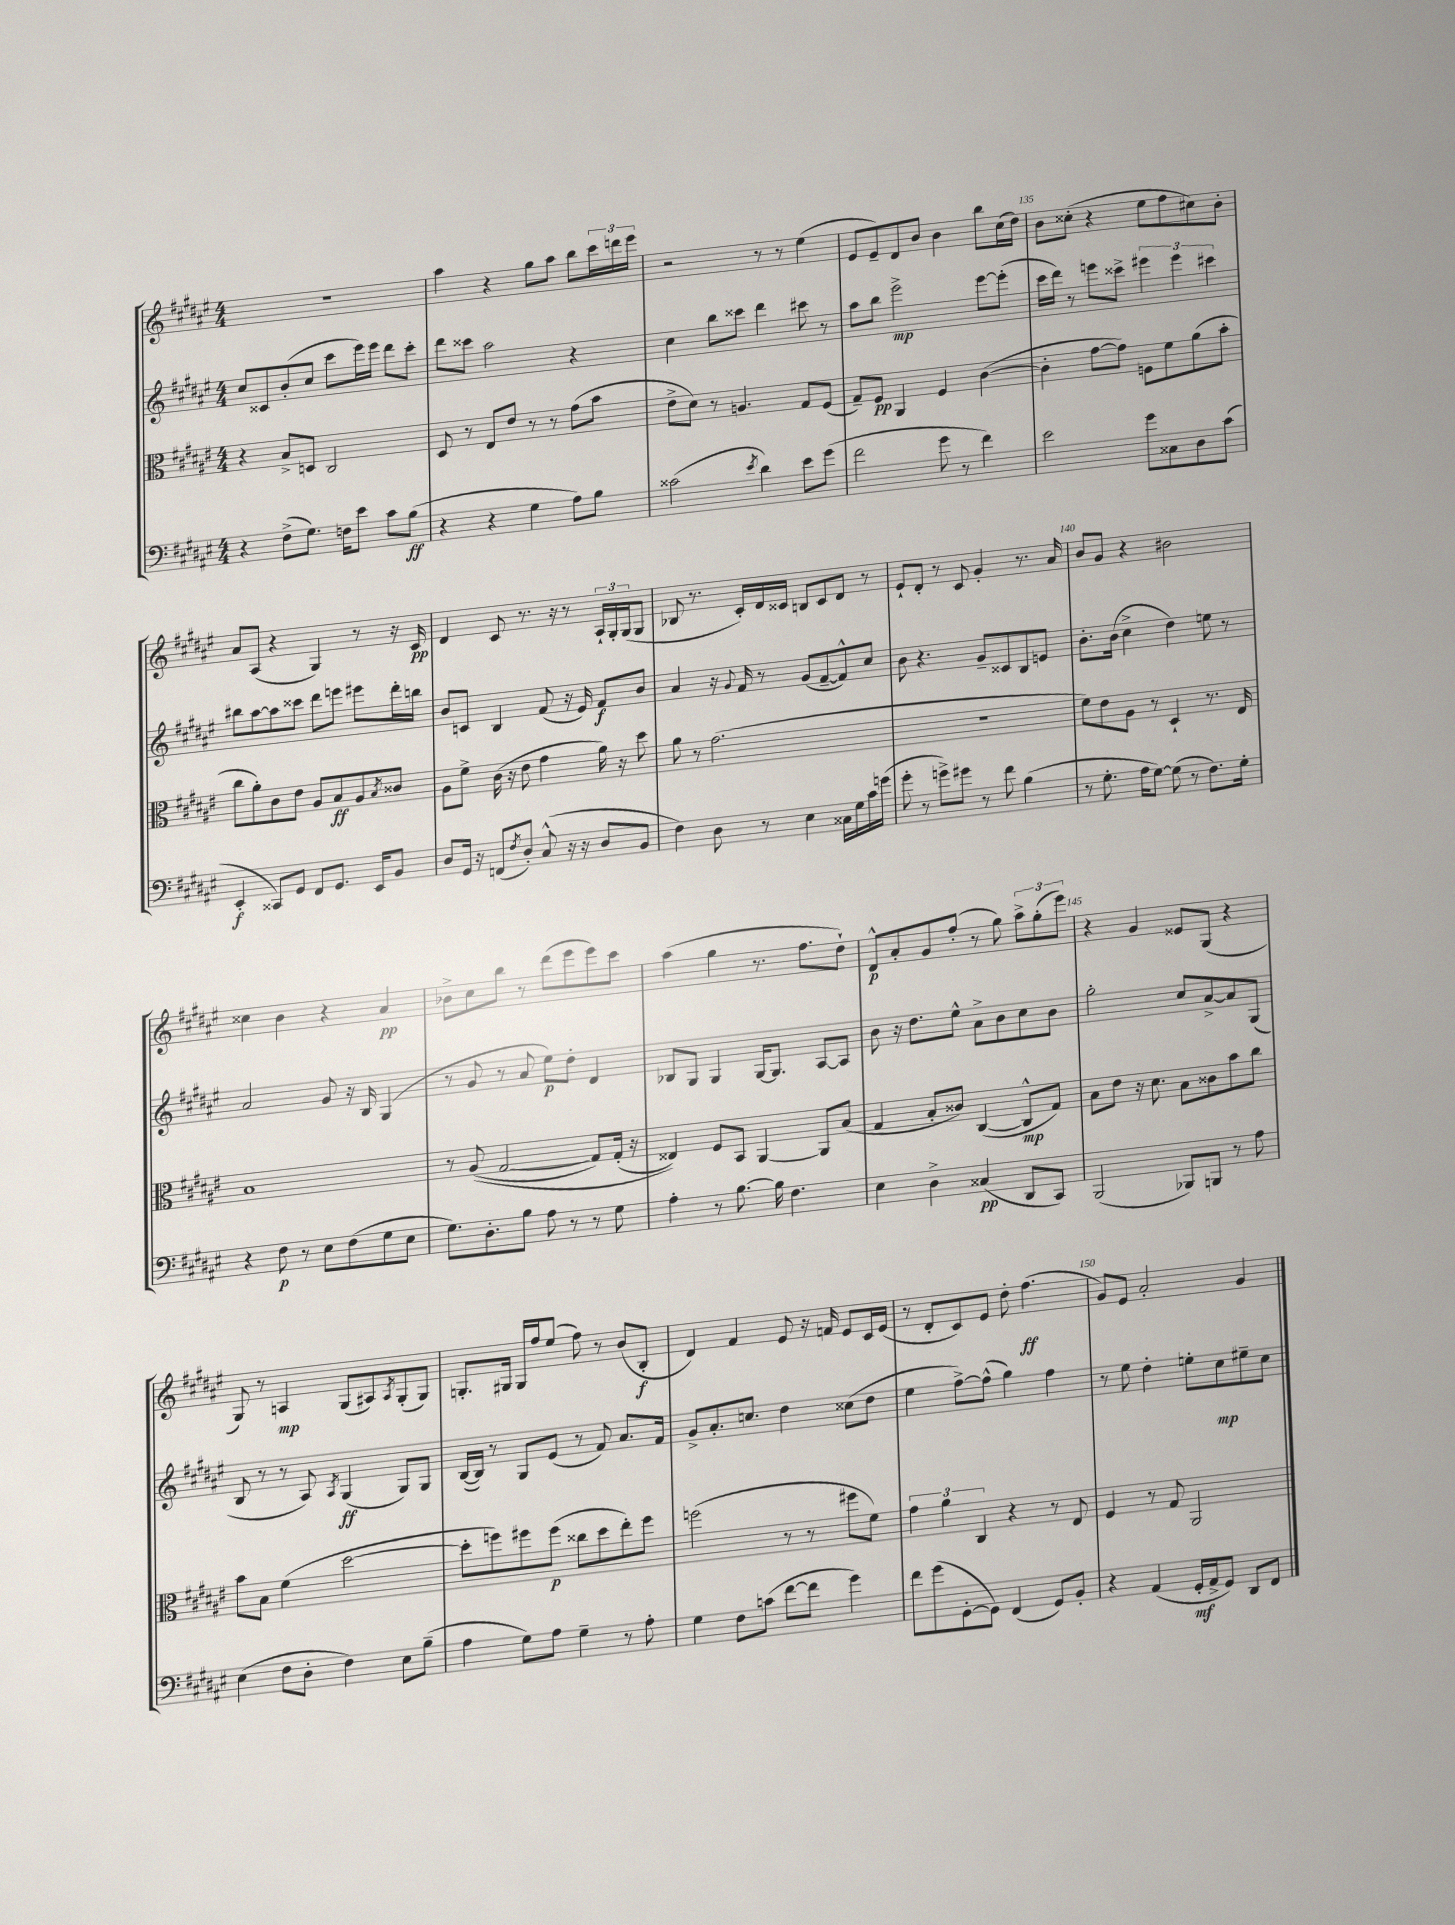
<<
\new StaffGroup <<
\new Staff = "s0" {
    \clef treble \key fis \major \numericTimeSignature \time 4/4
    R1 |
    ais''4 r4 gis''8 ais''8 b''8 \tuplet 3/2 { cis'''16 d'''16 eis'''16 } |
    r2 r8 r8 eis''4( |
    eis'8 eis'8--) dis'8 b'8 b'4 b''8 cis''16( dis''16) |
    b'8 cisis''8-.( r4 eis''8 fis''8 cis''8) b'8-. |
    ais'8 ais8( r4 gis4) r8 r16 cis'16\pp |
    dis'4 cis'8 r8. r16 r8 \tuplet 3/2 { ais16-! gis16-. gis16( } gis8 |
    bes8 r8. cis'16-.) dis'16 cisis'16 b8 cisis'8 dis'8 r8 |
    eis'8-! dis'8-. r8 cis'8 gis'4-. r8. ais'16 |
    b'8 gis'8 r4 bis'2 |
    cisis''4 b'4 r4 ais'4\pp |
    bes'8-> cis''8 b''8 r8 dis'''8( eis'''8 eis'''8) cis'''8 |
    ais''4( gis''4 r8. fis''8. dis''8-!) |
    dis'8-^\p ais'8-. gis'8 fis''8-.( r8 gis''8) \tuplet 3/2 { ais''8-> gis''8-.( eis'''8) } |
    r4 gis'4 eisis'8 gis8( r4 |
    gis8) r8 a4\mp gis8( ais8) \acciaccatura { ais8 } gis8-.( gis8) |
    g8.-. gis16 gis16 fis''16 eis''8( fis''8) r8 b'8( b8-.\f |
    dis'4) fis'4 eis'8 r16 f'16 eis'8 cis'16 eis'16( |
    r8 dis'8-. cis'8) eis'8 dis''8-. fis''4.\ff( |
    gis'8) eis'8 ais'2-. gis'4 \bar "|." |
}
\new Staff = "s1" {
    \clef treble \key fis \major \numericTimeSignature \time 4/4
    cis''8 cisis'8 b'8-.( cis''8 cis'''8 eis'''16) eis'''16 dis'''8 cis'''8-. |
    dis'''8 cisis'''8 ais''2 r4 |
    cis''4 b''8 cisis'''8 dis'''4 cis'''8 r8 |
    ais''8 b''8 eis'''2->\mp eis'''8~ eis'''8-.( |
    cis'''16 dis'''16) r8 e'''8 cisis'''8-> \tuplet 3/2 { eis'''4 eis'''4 cis'''4 } |
    bis''8 ais''8~ ais''8 cisis'''8 dis'''8 e'''8 eis'''8 dis'''16-. b''16 |
    b'8 c'8 b4 fis'8( r16 eis'16) fis'8\f b'8 |
    ais'4 r16 \appoggiatura { gis'8 } fis'16 r8 gis'8( fis'8~-- fis'8-^) cis''8 |
    b'8 r4. gis'8-- cisis'8 b8 e'8 |
    b'8.-. b'16( cis''4-> dis''4) e''8 r8 |
    ais'2 gis'8 r16 b16 gis4( |
    r8 gis'8 r8 ais'8 eis''8\p) dis''8-. dis'4 |
    bes8 gis8 gis4 gis16~ gis8. ais8~ ais8 |
    b'8 r16 dis''8. eis''8-^ ais'8-> b'8 cis''8 b'8 |
    gis''2-. cis''8 ais'8~-> ais'8 gis8( |
    b8 r8 r8 ais8) \acciaccatura { ais8 } gis4\ff( gis8) gis8 |
    b16~( b16) r8 gis8 eis'8( r8 fis'8) ais'8. fis'16 |
    gis'8-> ais'8.-. c''8. dis''4 cisis''8( dis''8 |
    eis''4 fis''8~->) fis''8-^( gis''4) fis''4 |
    r8 eis''8 dis''4-. e''8-. cis''8\mp eis''8-- cis''8 \bar "|." |
}
\new Staff = "s2" {
    \clef alto \key fis \major \numericTimeSignature \time 4/4
    r4 b8-> d8 cis2 |
    dis8 r8 eis8 eis'8 r8 r8 gis'8( b'8 |
    eis'8-> dis'8) r8 a4. gis8 fis8( |
    gis8--) fis8\pp ais,4 fis4 cis'4~( |
    cis'4-. gis'8~ gis'8) f8 fis'8 ais'8( b'8-. |
    cis''8 ais'8-.) cis'8 eis'8 ais8 b8\ff ais8 \acciaccatura { b8 } cisis'8 |
    ais8 fis'8-> cis'16( r16 eis'8 gis'4 ais'16) r16 dis''8 |
    ais'8 r8 gis'2.( |
    R1 |
    fis'8) eis'8 ais8 r8 dis4-! r8. eis16 |
    b1 |
    r8 ais8(\( gis2~ gis8) gis16-.( r16 |
    eisis4)\) fis8 b,8 ais,4~ ais,8 b8( |
    gis4 b8-. cisis'8) cis4~( cis8-^\mp gis8) |
    b8 eis'8 r16 dis'8. b8 cisis'8 b'8 cis''8 |
    b'8 b8 fis'4( dis''2~ |
    dis''8-. f''8) fis''8 fis''8\p( cisis''8 dis''8 eis''8-.) fis''8 |
    f''2( r8 r8 fis''8 fis'8) |
    \tuplet 3/2 { gis'4 ais'4 cis4 } r4 r8 eis8 |
    fis4 r8 gis8 ais,2 \bar "|." |
}
\new Staff = "s3" {
    \clef bass \key fis \major \numericTimeSignature \time 4/4
    r4 fis8->( gis8.) f16 eis'8 cis'8 b8\ff( |
    r4 r4 gis4 ais8) b8 |
    cisis'2( \acciaccatura { eis'8 } dis'4) eis'8 gis'8( |
    fis'2 gis'8 r8 fis'4) |
    eis'2 gis'8 cisis8 dis8 cis'8( |
    eis,4-.\f cisis,8) gis,8 fis,8 gis,8. eis,16 b,8 |
    dis8 gis,16 r16 f,8( \acciaccatura { fis8 } dis8-.) cis8-^( r16 r16 dis8 b,8 |
    fis4) dis8 r8 eis4 cisis16 gis16 cis'16 g'16( |
    gis'8-. r8 g'8->) gis'8 r8 fis'8 b4( |
    r8 gis8.-. ais16 gis8~) gis8( r8 fis8.) gis16-. |
    r4 fis8\p r8 eis8 fis8( gis8 eis8 |
    gis8.) dis8.-. b8 ais8 r8 r8 gis8 |
    ais4-. r8 b8.~ b16 fis4. |
    eis4 dis4-> cisis4\pp( dis,8 cis,8) |
    b,,2( bes,,8) b,,8 r8 ais8 |
    eis4( fis8 dis8-. fis4) eis8 b8--( |
    ais4 gis8) ais8 gis4-- r8 ais8-. |
    gis4 fis8 c'8( fis'8~ fis'8 gis'4) |
    fis'8 gis'8( gis,8~-. gis,8) fis,4( gis,8) b,8-. |
    r4 ais,4( gis,16-.\mf ais,16-> gis,8) dis,8 fis,8 \bar "|." |
}
>>
>>
\layout { \context { \Score currentBarNumber = #131 \override BarNumber.break-visibility = ##(#f #t #t) barNumberVisibility = #(every-nth-bar-number-visible 5) } }
